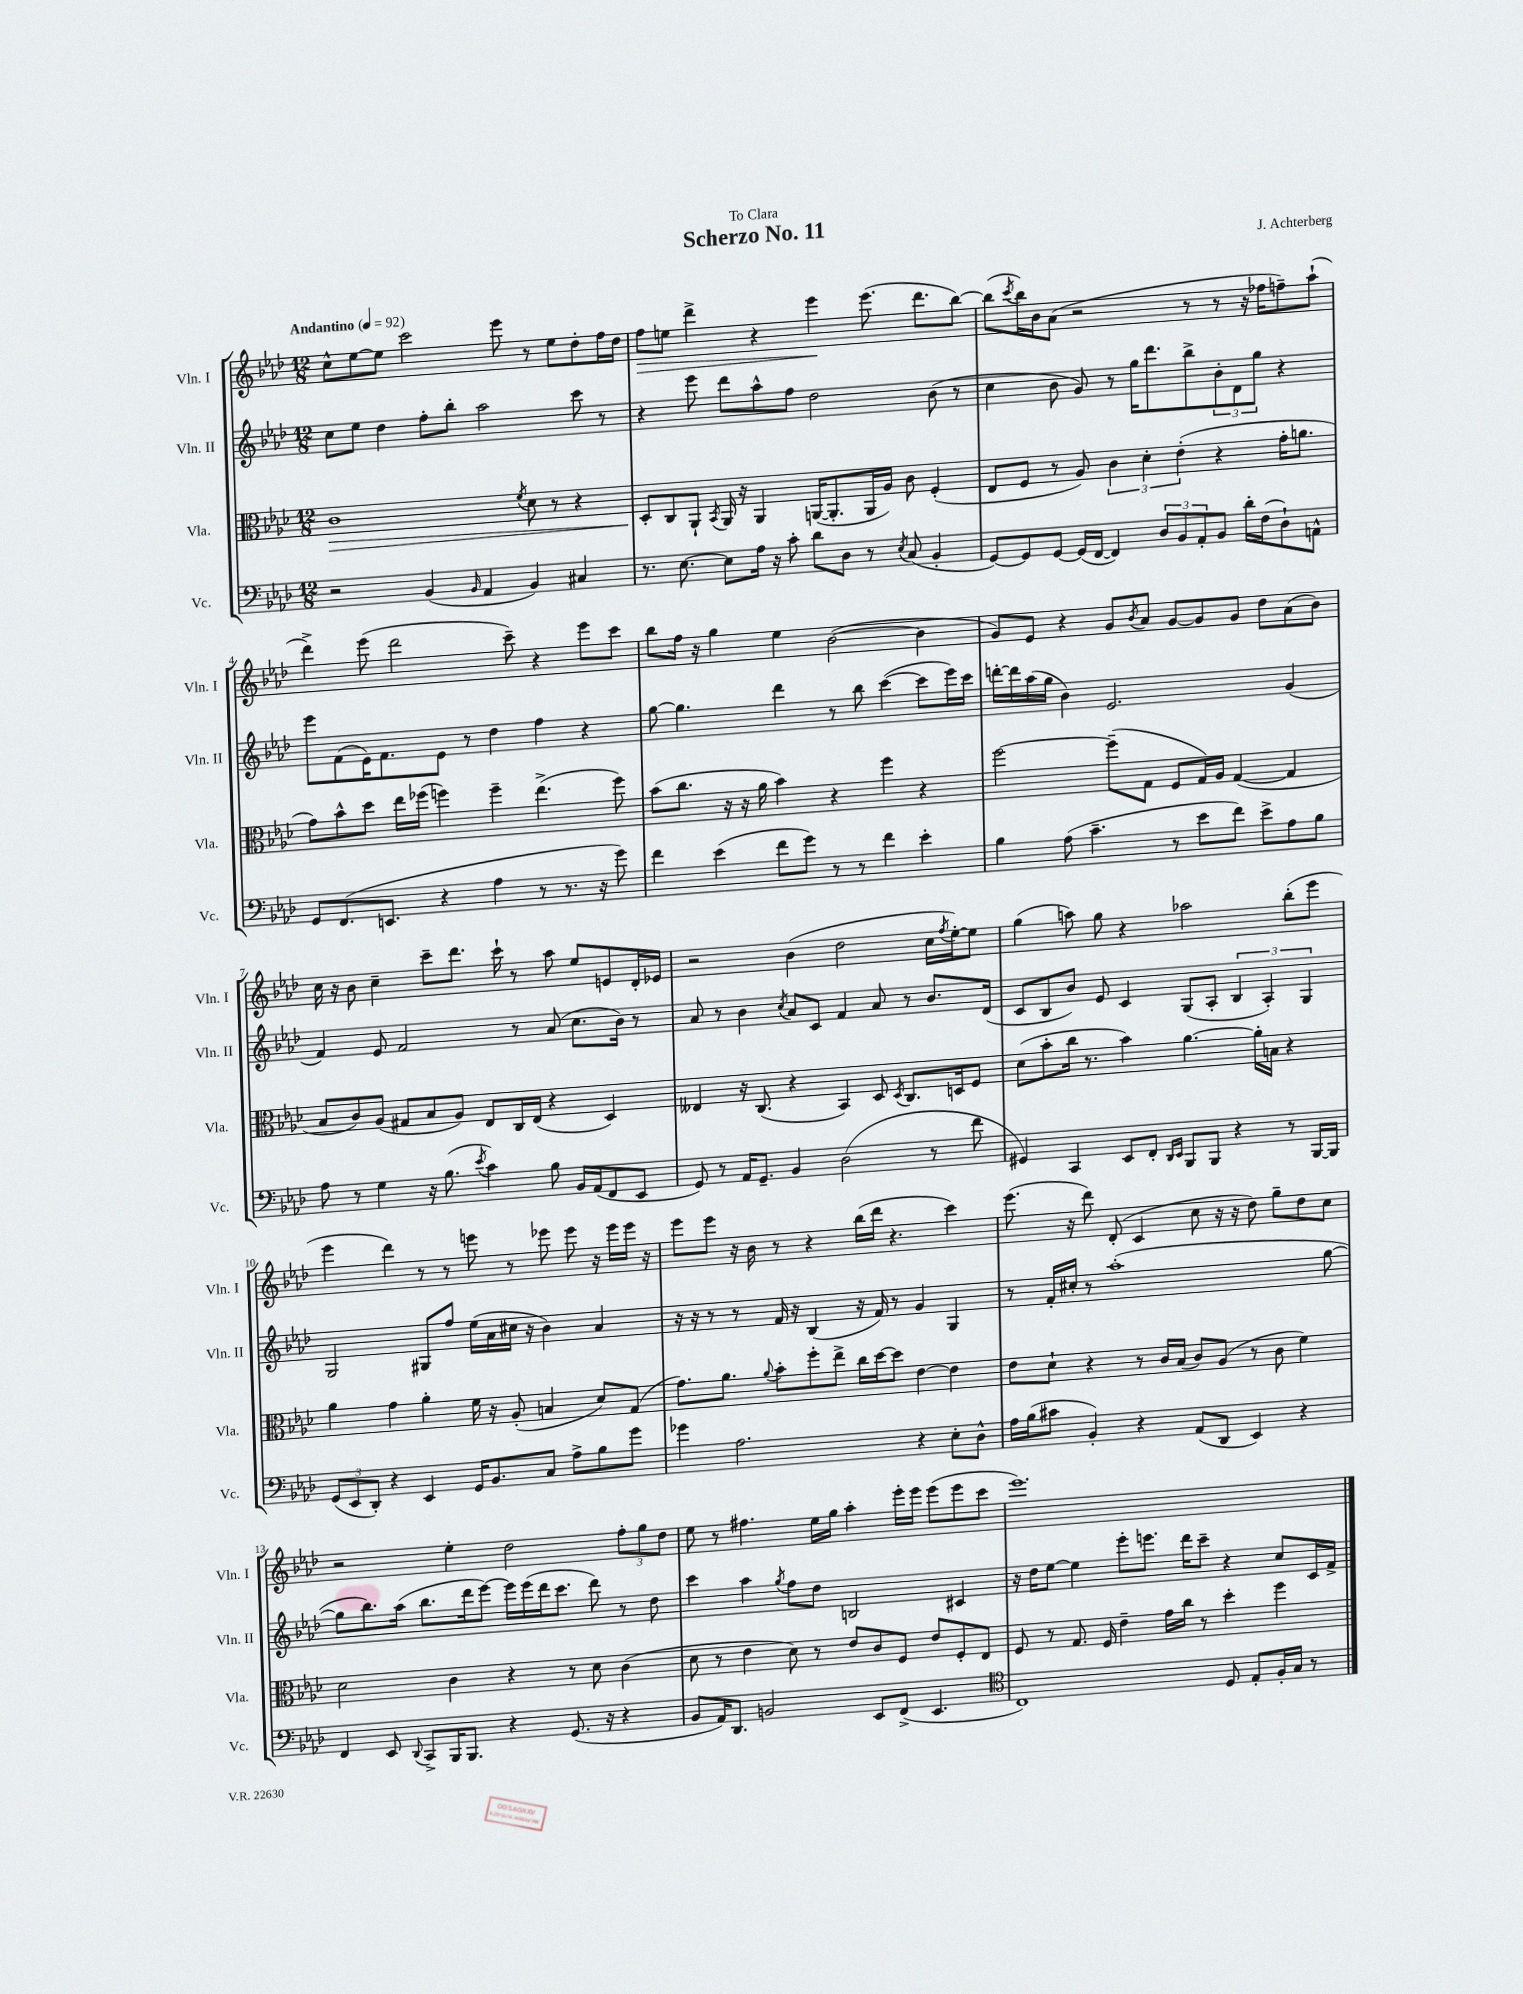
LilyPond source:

\header { title = "Scherzo No. 11" composer = "J. Achterberg" dedication = "To Clara" }
<<
\new StaffGroup <<
\new Staff = "s0" \with { instrumentName = "Vln. I" shortInstrumentName = "Vln. I" } {
    \clef treble \key aes \major \numericTimeSignature \time 12/8 \tempo "Andantino" 4 = 92
    c''8-^ ees''8~ ees''8 c'''2 ees'''8 r8 ees''8 des''8-. f''16 des''16 |
    f''8\> e''8 des'''4-> r4 ees'''4\! ees'''8.( des'''8. bes''8~) |
    bes''8( \acciaccatura { c'''8 } bes''16) bes'16 aes'8( r2 r8 r8 r16 fes''16 f''8--) aes''8-!( |
    des'''4->) ees'''8( des'''2 c'''8--) r4 ees'''8 c'''8 |
    bes''8 f''16 r16 g''4 ees''4 bes'2~( bes'4 |
    g'8) ees'8 r4 g'8 \acciaccatura { bes'8 } aes'8 g'8~ g'8 g'8 des''8 aes'8( bes'8) |
    c''16 r16 bes'8 c''4-- c'''8-- des'''8. c'''16-! r8 aes''8 ees''8 e'8 des'16-. ees'16 |
    r2 bes'4( des''2 c''16 \acciaccatura { f''8 } ees''16~-.) ees''8 |
    g''4( a''8) g''8 r4 aes''2 bes''8-.( ees'''8 |
    ees'''4 des'''4) r8 r8 e'''8 r8 ees'''8 ees'''8 r16 ees'''16 ees'''16 r16 |
    ees'''8 ees'''8 r16 bes'16 r8 r4 bes''16( des'''16 r4. c'''4) |
    ees'''8.( r16 des'''8) des'8-.( c'4 c''8 r16 r16 des''8) g''8-- des''8 c''8 |
    r2 ees''4-. des''2 \tuplet 3/2 { f''8-. g''8 des''8 } |
    ees''8 r8 fis''4. ees''16 g''16 aes''4-. ees'''16-. ees'''16 ees'''8( ees'''8 c'''8 |
    ees'''1.) \bar "|." |
}
\new Staff = "s1" \with { instrumentName = "Vln. II" shortInstrumentName = "Vln. II" } {
    \clef treble \key aes \major \numericTimeSignature \time 12/8
    c''8 ees''8 des''4 f''8-. bes''8-. aes''2 c'''8 r8 |
    r4 ees'''8 des'''8 aes''8-^ f''8 des''2 bes'8( r8 |
    c''4 bes'8 g'8) r8 g''16 des'''8. bes''8-> \tuplet 3/2 { bes'8-. des'8 g''8 } r4 |
    ees'''8 f'8( ees'16) f'8. ees'8 r8 des''4 f''4 r4 |
    g''8~ g''4. des'''4 r8 bes''8 c'''4~( c'''8 ees'''16) c'''16 |
    d'''16~-. d'''16 aes''16( g''16 bes'4) ees'2. g'4( |
    f'4) ees'8 f'2 r8 aes'8( c''8. bes'16) r8 |
    aes'8 r8 bes'4 \acciaccatura { c''8 } aes'8 c'8 f'4 aes'8 r8 bes'8. des'16( |
    c'8 bes8 bes'8) ees'8 c'4 g8( aes8-. \tuplet 3/2 { bes4 aes4-.) g4 } |
    g2 gis8 f''8 ees''16( aes'16 cis''16 r16 bes'4) aes'4 |
    r16 r16 r8 r8 f'16 r16 bes4( r16 f'16) r8 g'4 g4 |
    r8 f'16-. cis''16-. r8 aes''1-.( g''8~ |
    g''8 bes''8.) aes''16( bes''8. des'''16 ees'''8~) ees'''16 ees'''16( des'''16 c'''8. des'''8) r8 des''8 |
    c'''4 aes''4 \acciaccatura { g''8 } f''8 des''8 b2 cis'4 |
    r16 des''16 ees''8~ ees''4 ees'''8-. e'''8. des'''16 c'''8-- r4 c''8 c'16 f'16-> \bar "|." |
}
\new Staff = "s2" \with { instrumentName = "Vla." shortInstrumentName = "Vla." } {
    \clef alto \key aes \major \numericTimeSignature \time 12/8
    c'1\> \acciaccatura { f'8 } des'8 r8 r4 |
    des8-.\! c8 aes,8-! \acciaccatura { bes,8 } aes,16 r16 aes,4 a,16~( a,8.-. a,16 aes16) c'8 f4-.( |
    ees8 f8 r8 aes8) \tuplet 3/2 { c'4 des'4-. ees'4-.( } r4 g'16-. a'8. |
    g'8) bes'8-^ des''8 ees''16 fes''16( f''4) f''4-- ees''4.->( f''8) |
    bes'8( c''8. r16 r16 aes'16 bes'4) r4 f''4 r4 |
    f''2~ f''8--( g8 f8 g16) aes16 g4~( g4 |
    bes8 c'8) aes8( gis8 bes8 aes8) ees8 c16 ees16( r4 des4) |
    eeses4 r16 c8.( r4 bes,4) des8 \acciaccatura { des8 } c8. d16 f8 |
    des'8( bes'8-. c''16 r8. bes'4) aes'4.~ aes'16-. b16 r4 |
    aes'4 g'4 aes'4-. f'16 r16 aes8-.( b4 des'8) g8( |
    g'8.) aes'8. \appoggiatura { aes'8 } bes'8-. f''8-. ees''8-> c''16 des''16~ des''8 ees'4~ ees'4 |
    ees'8 des'8-! r4 r8 c'16 bes16( c'8) aes8( r8 c'8 f'4) |
    des'2 c'4 r4 r8 des'8 c'4( |
    des'8 r8 ees'4 des'8) r8 ees'8 c'8 f8 ees'8 f8-. ees8 |
    f8 r8 g8. f16 ees'4-- g'16 c''16 r8 des''4-. f''4 \bar "|." |
}
\new Staff = "s3" \with { instrumentName = "Vc." shortInstrumentName = "Vc." } {
    \clef bass \key aes \major \numericTimeSignature \time 12/8
    r2 bes,4( \grace { bes,16 } aes,4 bes,4) cis4 |
    r8. ees8.~ ees8 aes16 r16 c'8-. des'8 des8 r8 \acciaccatura { ees8 } c8( bes,4-. |
    g,8~) g,8 g,8~ g,16( f,16~ f,4) \tuplet 3/2 { des8 bes,8 aes,8-. } bes,8 des'16-. f16( des8-!) a,8-^ |
    g,8 f,8.( e,8. r4 aes4 r8 r8. r16 g'8) |
    f'4 ees'4( f'8 g'8) r8 r8 f'4 ees'4-. |
    bes4 aes8( c'4.-- r8 ees'8 f'8) ees'8-> aes8 bes8 |
    aes8 r8 g4 r16 bes8.( \acciaccatura { ees'8 } c'4) bes8 bes,16 aes,16( f,8 ees,8 |
    g,8) r8 aes,16 g,8.-- bes,4 des2( r8 f'8 |
    gis,4) c,4 ees,8 f,8-. \grace { des,16 ees,16 } bes,,8 bes,,8 r4 r8 bes,,16~ bes,,16 |
    \tuplet 3/2 { g,8( ees,8 des,8-.) } r4 ees,4 g,16 bes,8. c8 aes8-> bes8 g'8 |
    ges'4 aes2. r4 ees8-. des8-^ |
    aes16 bes16( cis'8 bes,4-.) r4 aes,8( des,8 ees,4) r4 |
    f,4 ees,8 \appoggiatura { des,8 } c,8-> bes,,16 bes,,8. r4 g,8.( r16 r4 |
    bes,8 aes,16) des,8. b,2 ees,8 f,8->( ees,4. |
    \clef tenor c1) des8 ees8-. f16-. g16 r8 \bar "|." |
}
>>
>>
